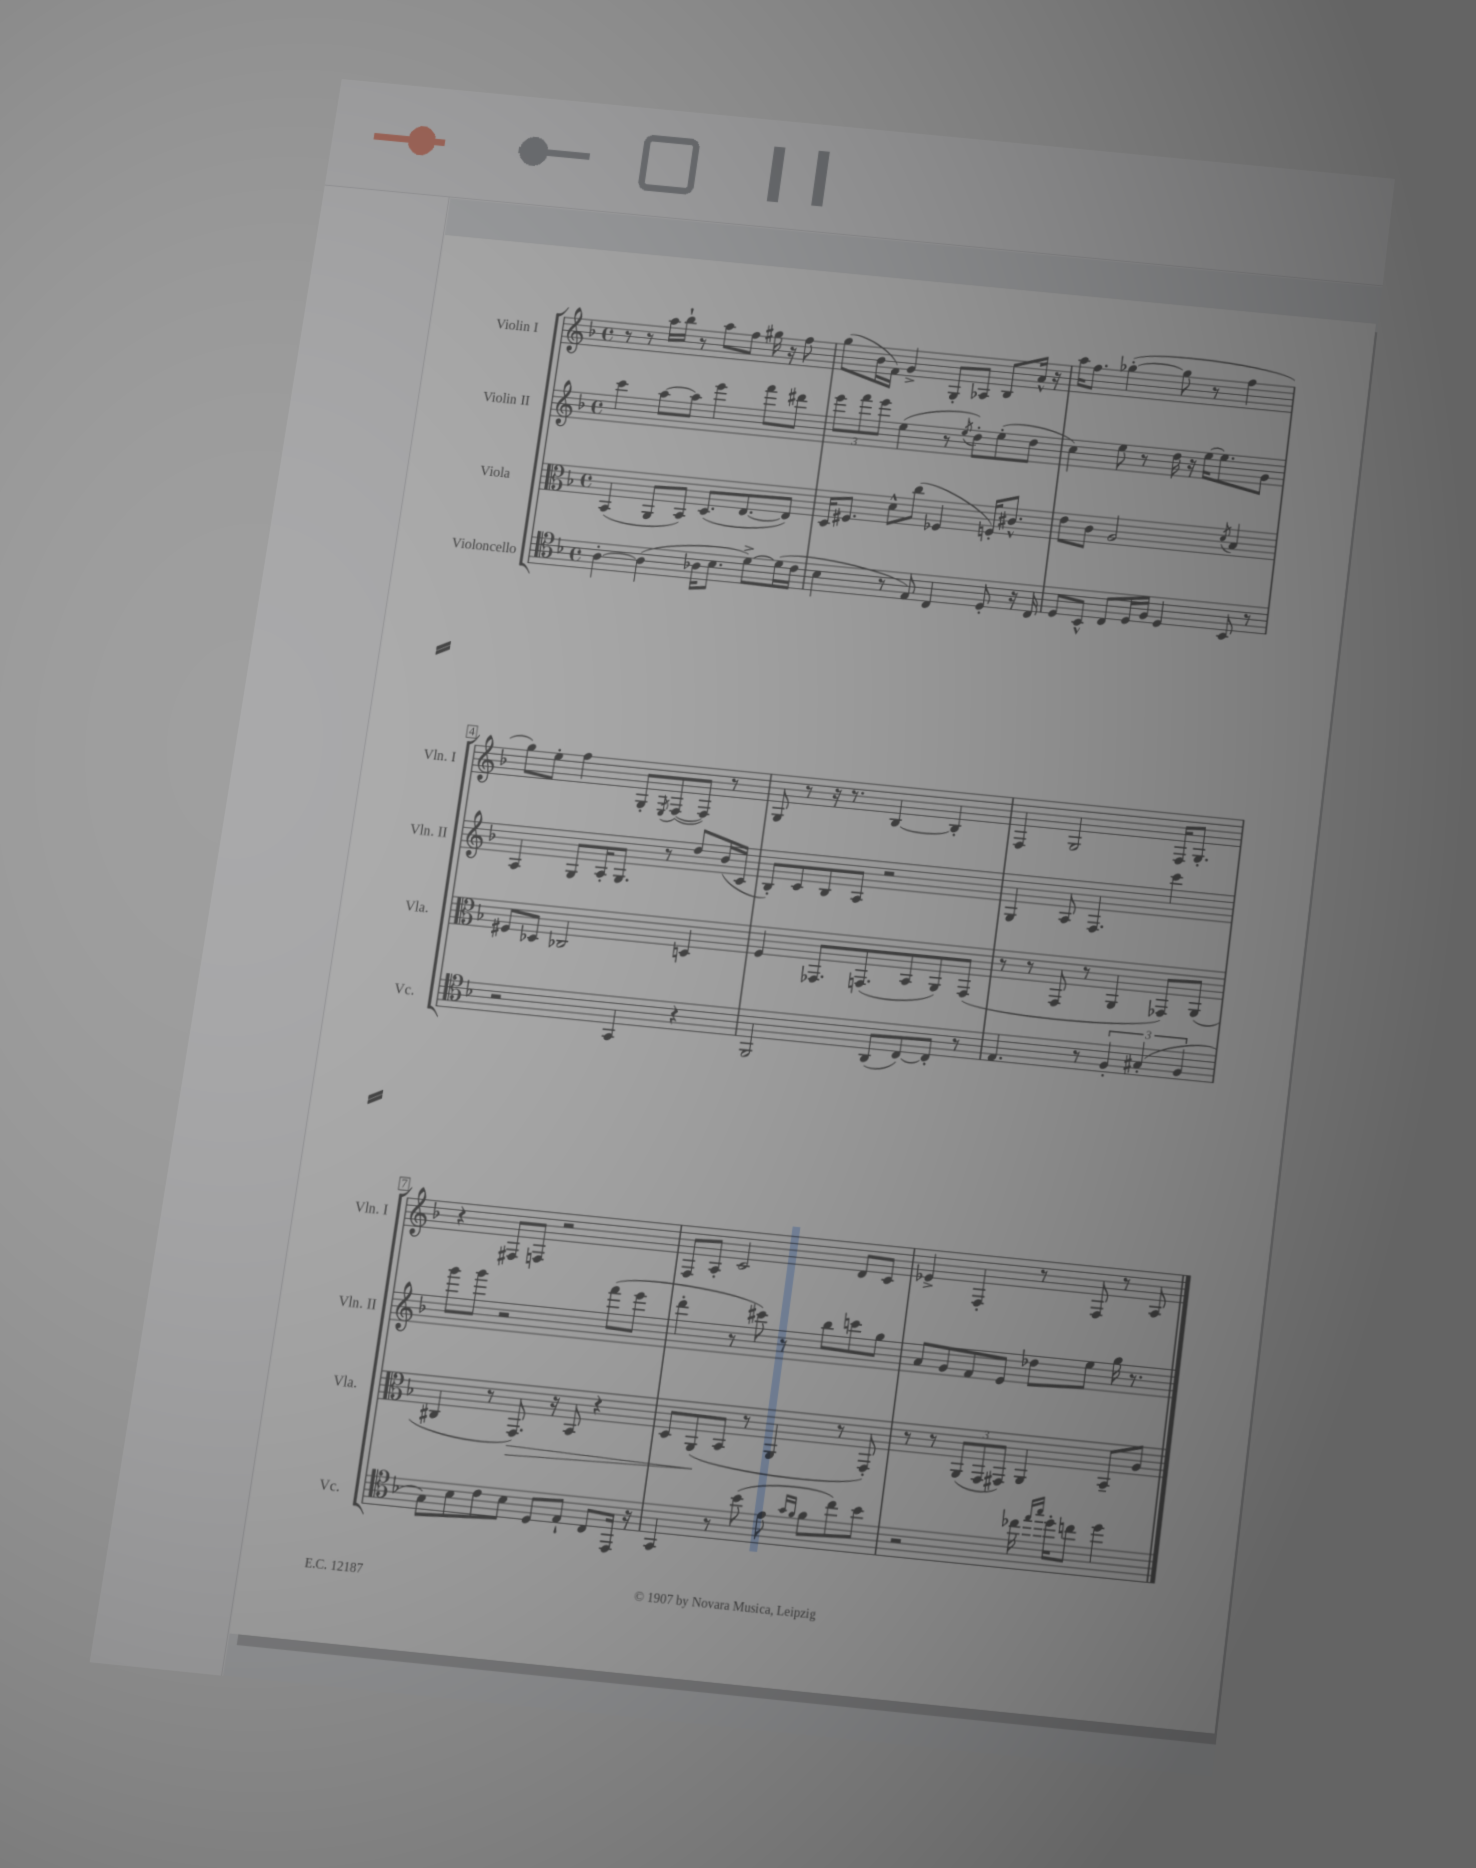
<<
\new StaffGroup <<
\new Staff = "s0" \with { instrumentName = "Violin I" shortInstrumentName = "Vln. I" } {
    \clef treble \key f \major \defaultTimeSignature \time 4/4
    r8 r8 a''16 bes''16-! r8 a''8 f''8 gis''16 r16 f''8 |
    g''8( bes'16 f'16) g'4-> g8-. aes8 bes8 a'16-^ r16 |
    a''16 f''8. ges''4~-.( ges''8 r8 f''4 |
    g''8) e''8-. f''4 g8-. \acciaccatura { e8 } f8~( f8) r8 |
    g8 r8 r16 r8. bes4~ bes4-. |
    f4 g2 f16 g8.-. |
    r4 fis8 f8 r2 |
    f8 a8-. c'2 d'8 c'8 |
    ees'4-> f4-. r8 f8 r8 a8 \bar "|." |
}
\new Staff = "s1" \with { instrumentName = "Violin II" shortInstrumentName = "Vln. II" } {
    \clef treble \key f \major \defaultTimeSignature \time 4/4
    c'''4 a''8~ a''8 e'''4 f'''8 dis'''8 |
    \tuplet 3/2 { e'''8 f'''8 e'''8 } e''4( r8 \acciaccatura { e''8 } d''8-.) e''8-.( d''8 |
    c''4) e''8 r8 d''16 r16 e''16~ e''8. g'8 |
    a4 g8 a16-. g8. r8 d''8 bes'16( c'16 |
    bes8-.) c'8 bes8 a8 r2 |
    g4 a8 f4. c'''4 |
    g'''8 g'''8 r2 f'''8( e'''8 |
    d'''4-. r8 cis'''8) r8 bes''8 c'''8 g''8 |
    a'8 g'8 f'8 e'8 des''8 e''8 g''16 r8. \bar "|." |
}
\new Staff = "s2" \with { instrumentName = "Viola" shortInstrumentName = "Vla." } {
    \clef alto \key f \major \defaultTimeSignature \time 4/4
    bes,4( a,8 bes,8) d8.( e8.~ e8) |
    d16 fis8. d'8-^ c''8( fes4 f16-.) cis'8.-^ |
    e'8 c'8 a2 \acciaccatura { d'8 } bes4 |
    fis8 des8 ces2 d4 |
    f4 ges,8. g,8.( bes,8 a,8) g,8( |
    r8 r8 g,8 r8 a,4 ges,8) a,8( |
    cis4 r8 g,8.\>) r16 bes,8 r4 |
    d8 a,8\!( bes,8 r8 a,4 r8 g,8-.) |
    r8 r8 \tuplet 3/2 { a,8( g,8 gis,8) } a,4 bes,8-- a8 \bar "|." |
}
\new Staff = "s3" \with { instrumentName = "Violoncello" shortInstrumentName = "Vc." } {
    \clef tenor \key f \major \defaultTimeSignature \time 4/4
    a4~-. a4( aes16 bes8. d'8~->) d'16( c'16 |
    bes4 r8 e8) c4 d8-. r16 c16 |
    d8 bes,8-^ c8 d16 f16 d4 bes,8 r8 |
    r2 g,4 r4 |
    f,2 a,8( c8~) c8-. r8 |
    e4. r8 \tuplet 3/2 { f4-. gis4-.( f4 } |
    g8) bes8 c'8 bes8 d8 e8-! c8 e,16 r16 |
    g,4 r8 bes'8( e'8 \grace { g'16 f'16 } f'8 c''8) bes'8 |
    r2 ces''16 \grace { e''16 g''16 } d''16-. c''8 d''4 \bar "|." |
}
>>
>>
\layout { \context { \Score \override BarNumber.stencil = #(make-stencil-boxer 0.1 0.3 ly:text-interface::print) } }
